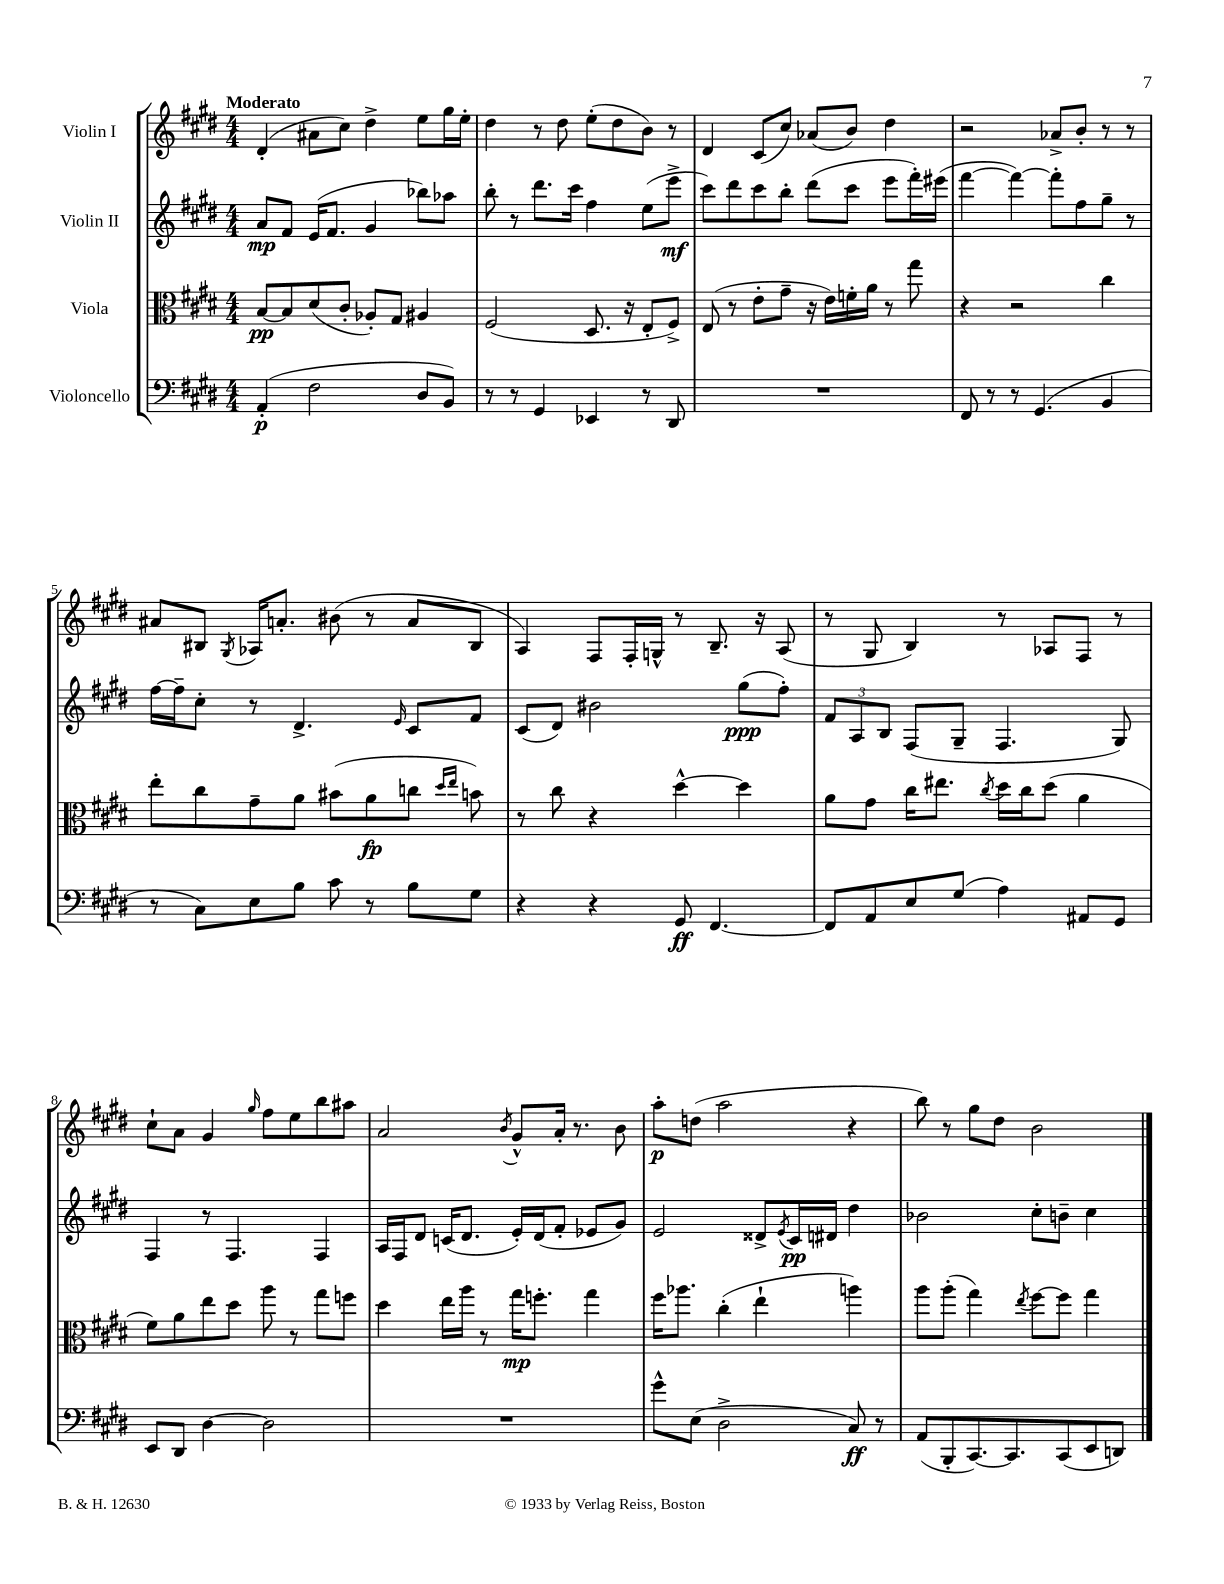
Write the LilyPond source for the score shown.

<<
\new StaffGroup <<
\new Staff = "s0" \with { instrumentName = "Violin I" } {
    \clef treble \key e \major \numericTimeSignature \time 4/4 \tempo "Moderato"
    dis'4-.( ais'8 cis''8) dis''4-> e''8 gis''16 e''16-. |
    dis''4 r8 dis''8 e''8-.( dis''8 b'8) r8 |
    dis'4 cis'8( cis''8) aes'8( b'8) dis''4 |
    r2 aes'8-> b'8-. r8 r8 |
    ais'8 bis8 \acciaccatura { gis8 } aes16 a'8.-. bis'8( r8 a'8 bis8 |
    a4) fis8 fis16-. g16-^ r8 b8.-- r16 a8( |
    r8 gis8 b4) r8 aes8 fis8 r8 |
    cis''8-! a'8 gis'4 \grace { gis''16 } fis''8 e''8 b''8 ais''8 |
    a'2 \acciaccatura { b'8 } gis'8-^ a'16-. r8. b'8 |
    a''8-.\p d''8( a''2 r4 |
    b''8) r8 gis''8 dis''8 b'2 \bar "|." |
}
\new Staff = "s1" \with { instrumentName = "Violin II" } {
    \clef treble \key e \major \numericTimeSignature \time 4/4
    a'8\mp fis'8 e'16( fis'8. gis'4 bes''8) aes''8 |
    b''8-. r8 dis'''8. cis'''16 fis''4 e''8( e'''8->\mf |
    cis'''8) dis'''8 cis'''8 b''8-. dis'''8( cis'''8 e'''8 fis'''16-.) eis'''16( |
    fis'''4~ fis'''4~) fis'''8-. fis''8 gis''8-- r8 |
    fis''16~ fis''16-- cis''8-. r8 dis'4.-> \grace { e'16 } cis'8 fis'8 |
    cis'8( dis'8) bis'2 gis''8\ppp( fis''8-.) |
    \tuplet 3/2 { fis'8 a8 b8 } fis8( gis8-- fis4. gis8) |
    fis4 r8 fis4. fis4 |
    a16 fis16 dis'8 c'16( dis'8. e'16-.) dis'16( fis'8-. ees'8 gis'8) |
    e'2 disis'8-> \acciaccatura { e'8 } cis'16\pp dis'16 dis''4 |
    bes'2 cis''8-. b'8-- cis''4 \bar "|." |
}
\new Staff = "s2" \with { instrumentName = "Viola" } {
    \clef alto \key e \major \numericTimeSignature \time 4/4
    b8~\pp b8 dis'8( cis'8-. aes8-.) gis8 ais4 |
    fis2( dis8. r16 e8-. fis8->) |
    e8( r8 e'8-. gis'8-- r16 e'16) f'16-. a'16 r8 gis''8 |
    r4 r2 cis''4 |
    e''8-. cis''8 gis'8-- a'8 bis'8( a'8\fp c''8 \grace { dis''16 e''16 } b'8) |
    r8 cis''8 r4 dis''4~-^ dis''4 |
    a'8 gis'8 cis''16 eis''8. \acciaccatura { cis''8 } dis''16 cis''16 dis''8( a'4 |
    fis'8) a'8 e''8 dis''8 a''8 r8 gis''8 f''8 |
    dis''4 e''16 a''16 r8 gis''16\mp f''8.-. gis''4 |
    fis''16 aes''8. cis''4-.( e''4-! a''4) |
    a''8 a''8-.( gis''4) \acciaccatura { e''8 } fis''8~ fis''8 gis''4 \bar "|." |
}
\new Staff = "s3" \with { instrumentName = "Violoncello" } {
    \clef bass \key e \major \numericTimeSignature \time 4/4
    a,4-.\p( fis2 dis8 b,8) |
    r8 r8 gis,4 ees,4 r8 dis,8 |
    R1 |
    fis,8 r8 r8 gis,4.( b,4 |
    r8 cis8) e8 b8 cis'8 r8 b8 gis8 |
    r4 r4 gis,8\ff fis,4.~ |
    fis,8 a,8 e8 gis8( a4) ais,8 gis,8 |
    e,8 dis,8 dis4~ dis2 |
    R1 |
    gis'8-^ e8( dis2-> cis8\ff) r8 |
    a,8( b,,8-. cis,8.~) cis,8. cis,8( e,8 d,8) \bar "|." |
}
>>
>>
